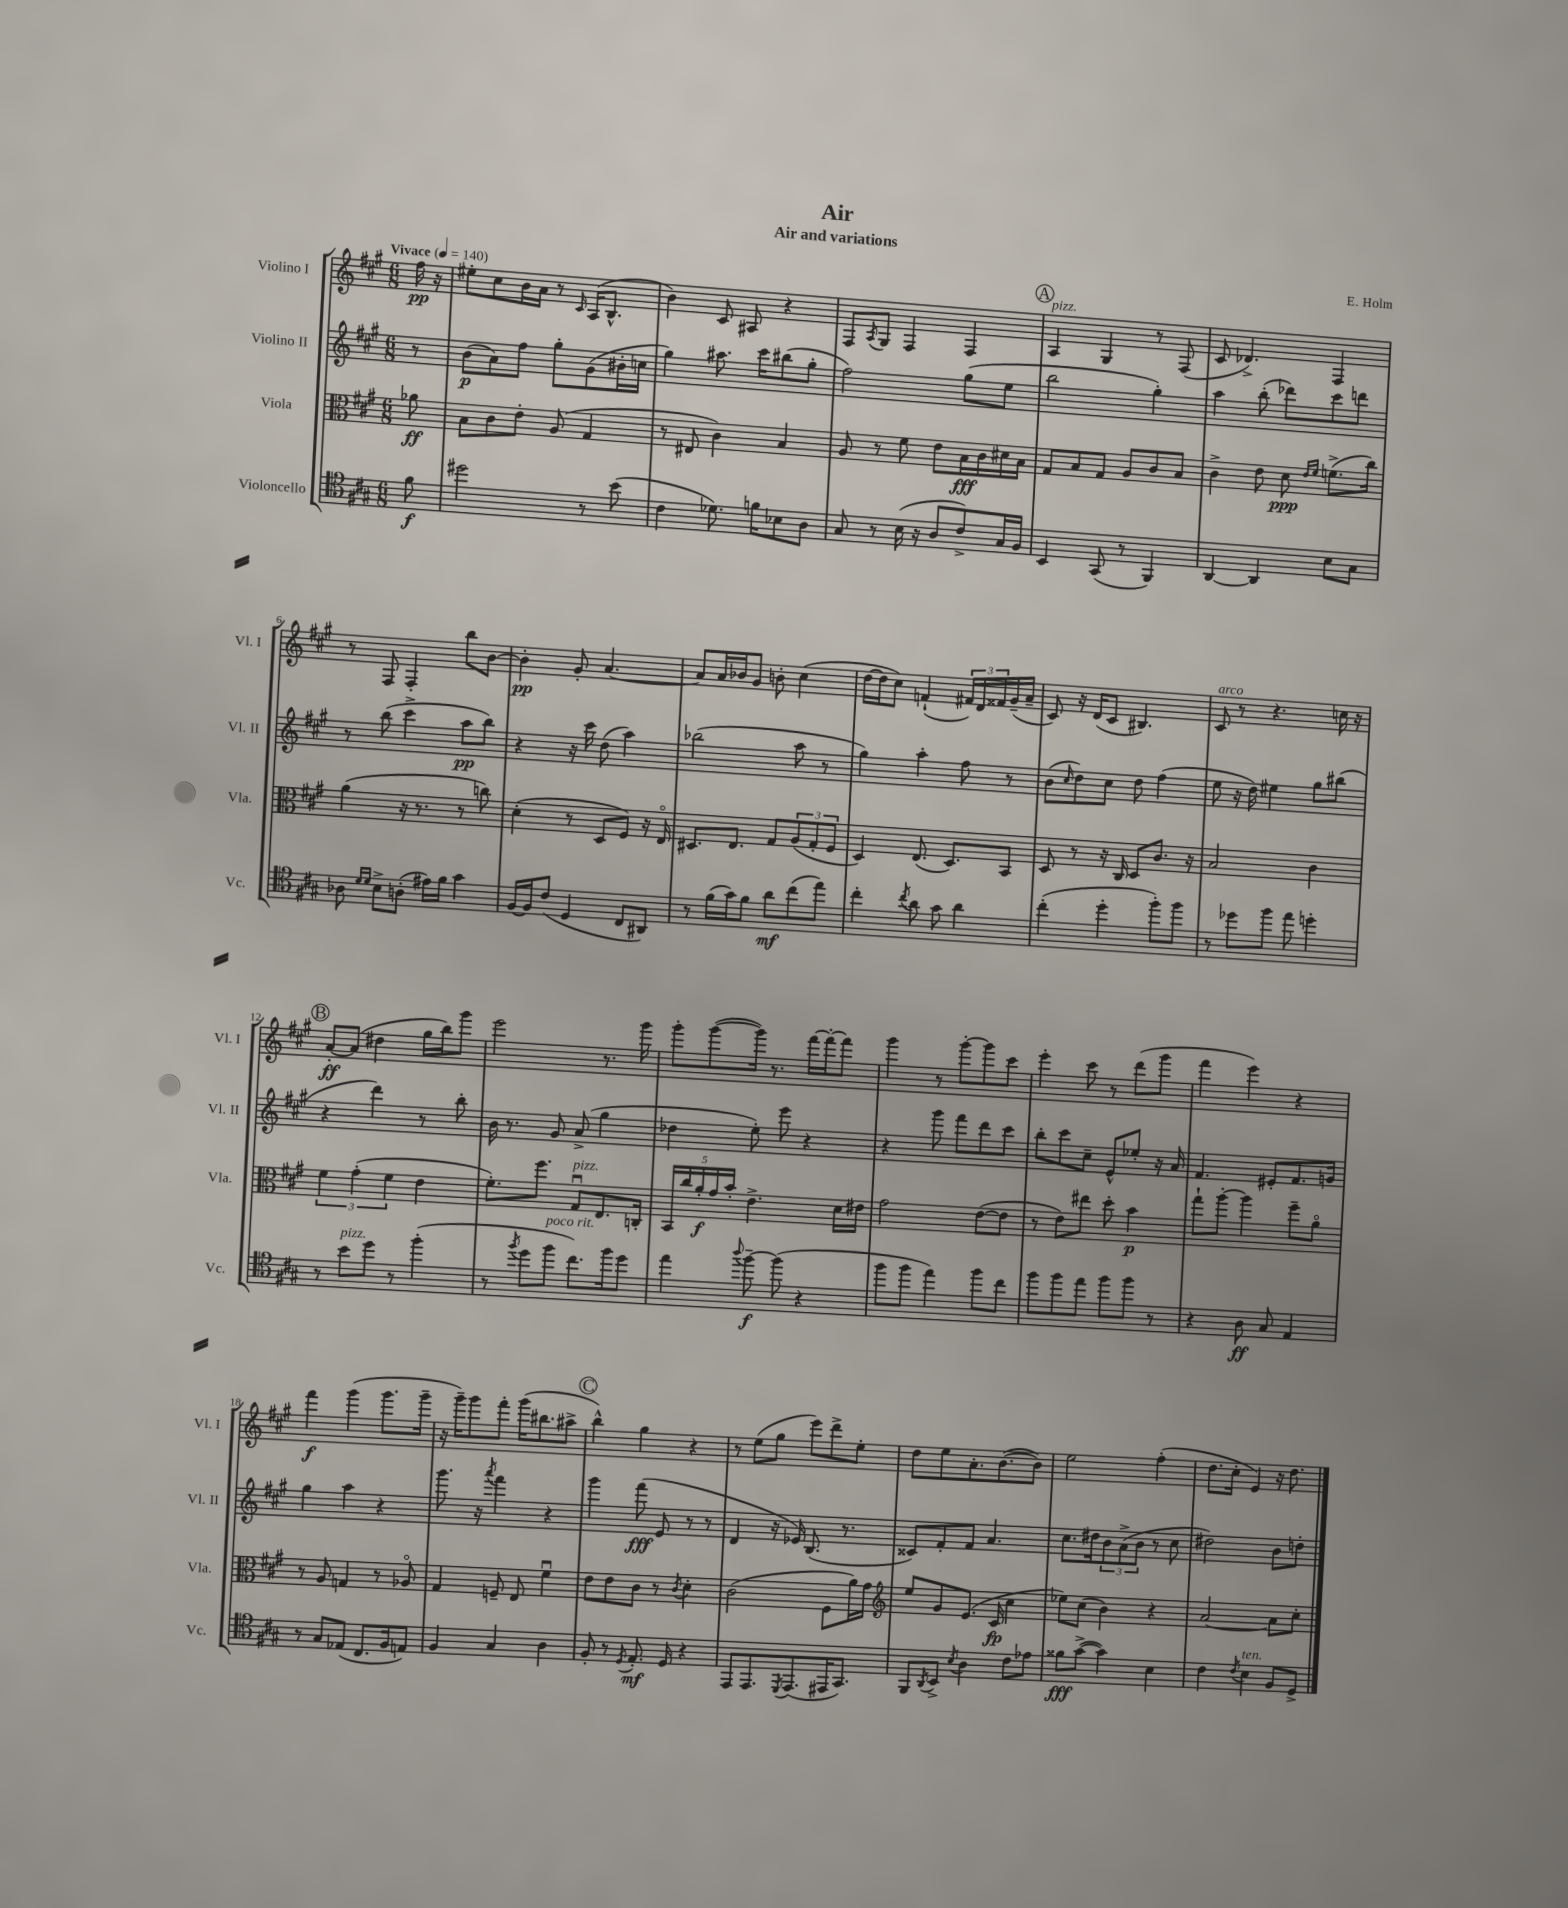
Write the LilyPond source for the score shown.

\header { title = "Air" composer = "E. Holm" subtitle = "Air and variations" }
<<
\new StaffGroup <<
\new Staff = "s0" \with { instrumentName = "Violino I" shortInstrumentName = "Vl. I" } {
    \clef treble \key a \major \numericTimeSignature \time 6/8 \partial 8 \tempo "Vivace" 4 = 140
    fis''16\pp r16 |
    eis''8-. cis''8 b'16 a'16 r8 \grace { cis'16 } a16( b8.-^ |
    b'4) cis'8 ais8 r4 |
    fis8 \acciaccatura { a8 } gis8 fis4 fis4 |
    \mark \markup { \circle "A" } a4^\markup { \italic "pizz." } gis4 r8 fis8( |
    cis'8 des'4.->) fis4 |
    r8 fis8 fis4-. b''8 b'8~ |
    b'4-.\pp gis'8-. a'4.~ |
    a'8 a'16 bes'16 gis'8 b'8-. cis''4( |
    d''16~ d''16 cis''8) f'4-!( \tuplet 3/2 { fis'16) d'16 fisis'16 } gis'16--( a'16-- |
    cis'8) r16 d'16( cis'8 bis4.) |
    cis'8^\markup { \italic "arco" } r8 r4. c''16 r16 |
    \mark \markup { \circle "B" } a'8~-.\ff a'8( dis''4 gis''16 b''16) gis'''8 |
    e'''2 r8. gis'''16 |
    gis'''8-. gis'''8~( gis'''16) r8. fis'''16~ fis'''16~-. fis'''8 |
    gis'''4 r8 gis'''8~-. gis'''8 cis'''8 |
    e'''4-. cis'''8 r8 d'''8( gis'''8 |
    fis'''4 e'''4) r4 |
    fis'''4\f gis'''4( gis'''8. gis'''16-- |
    r16 gis'''16--) gis'''8 fis'''8-. gis'''16( bis''8. ais''8-> |
    \mark \markup { \circle "C" } b''4-^) gis''4 r4 |
    r8 e''8( gis''8 e'''8) d'''8-> e''8-. |
    d''8 e''8 a'8.-. b'8.~( b'8) |
    e''2 fis''4-.( |
    d''8. cis''16-. e'4) r16 d''8. \bar "|." |
}
\new Staff = "s1" \with { instrumentName = "Violino II" shortInstrumentName = "Vl. II" } {
    \clef treble \key a \major \numericTimeSignature \time 6/8 \partial 8
    r8 |
    b'8\p( a'8) fis''8 gis''8-. gis'8( bis'16-. c''16 |
    gis''4) ais''8. cis'''16 bis''8( gis''8-. |
    fis''2) gis''8( e''8 |
    \mark \markup { \circle "A" } b''2 gis''4-.) |
    a''4 b''8-.( des'''8) cis'''8 d'''8 |
    r8 b''8( cis'''4-> a''8\pp b''8) |
    r4 r16 cis'''16 d''8( a''4) |
    bes''2( a''8 r8 |
    gis''4) a''4-. fis''8 r8 |
    b'8( \grace { cis''16 } d''8) cis''8 d''8 fis''4( |
    e''8 r16 d''16) eis''4 gis''8 bis''8( |
    \mark \markup { \circle "B" } r4 d'''4) r8 b''8-. |
    b'16 r8. gis'8 a'8->( gis''4 |
    des''4 e''8-.) e'''8 r4 |
    r4 gis'''8 fis'''8 d'''8 cis'''8 |
    b''8-. cis'''8 cis''8-- e'8-^ ees''8-. r16 a'16 |
    fis'4. eis'8-. fis'8. g'16 |
    gis''4 a''4 r4 |
    gis'''8. r16 \acciaccatura { a'''8 } fis'''4 r4 |
    \mark \markup { \circle "C" } gis'''4 fis'''8\fff( e'8 r8 r8 |
    d'4 r16 ees'16) b8.( r8. |
    cisis'8) fis'8-. fis'8 a'4. |
    cis''8. dis''16 \tuplet 3/2 { b'8 a'8->( b'8 } r8 cis''8 |
    dis''2) b'8 d''8-. \bar "|." |
}
\new Staff = "s2" \with { instrumentName = "Viola" shortInstrumentName = "Vla." } {
    \clef alto \key a \major \numericTimeSignature \time 6/8 \partial 8
    aes'8\ff |
    b8 cis'8 e'8-. a8( gis4 |
    r8 eis8 cis'4) b4 |
    a8 r8 fis'8 e'8 b16\fff cis'16 dis'16 b16 |
    \mark \markup { \circle "A" } gis8 b8 gis8 a8 cis'8 b8 |
    cis'4-> e'8 d'8\ppp \grace { e'16 fis'16 } f'8.->( cis''16) |
    a'4( r16 r8. r8 c''8) |
    d'4-.( r8 d8 fis8) r16 e16\flageolet |
    dis8. e8. gis8 \tuplet 3/2 { a8( gis8-. fis8 } |
    d4) e8.( d8.) b,8 |
    d8 r8 r16 cis16 d8 cis'8. r16 |
    b2 cis'4 |
    \mark \markup { \circle "B" } \tuplet 3/2 { fis'4 gis'4-.( fis'4 } e'4 |
    fis'8.-.) fis''8. gis8\downbow^\markup { \italic "pizz." } e8. c16-. |
    \tuplet 5/4 { b,16 cis''16 a'16-.\f gis'16 b'16-. } e'4.-> d'16 eis'16 |
    gis'2 e'8~( e'8 |
    r8 e'8) eis''8 d''8-. b'4\p |
    gis''8-! a''8~-. a''4 fis''8-- a'8\flageolet |
    r8 a8 g4 r8 aes8\flageolet |
    gis4 f8-- e8 fis'4\downbow |
    \mark \markup { \circle "C" } e'8 e'8 cis'8 r8 \acciaccatura { cis'8 } d'4-. |
    cis'2( fis8 a'16) gis'16 |
    \clef treble e''8 gis'8 e'8.( cis'16\fp cis''4 |
    ees''8) cis''8( b'4) r4 |
    a'2~ a'8 cis''8-. \bar "|." |
}
\new Staff = "s3" \with { instrumentName = "Violoncello" shortInstrumentName = "Vc." } {
    \clef tenor \key a \major \numericTimeSignature \time 6/8 \partial 8
    fis'8\f |
    dis''2 r8 b'8( |
    cis'4 des'8.) f'16 bes8 a8 |
    gis8 r8 b16( r16 a8 cis'8->) gis16 fis16 |
    \mark \markup { \circle "A" } b,4 gis,8( r8 fis,4) |
    a,4~ a,4 b8 gis8 |
    aes8 \grace { d'16 d'16 } b8-> a8-.( eis'16) fis'16 gis'4 |
    fis16~ fis16 cis'8( d4 cis8 ais,8) |
    r8 fis'16( gis'16) fis'8 a'8\mf cis''8( e''8) |
    cis''4-. \acciaccatura { cis''8 } a'8 gis'8 a'4 |
    cis''4-.( d''4-. fis''8-.) fis''8 |
    r8 des''8 fis''8 e''8 d''4-. |
    \mark \markup { \circle "B" } r8 b'8^\markup { \italic "pizz." } d''8 r8 fis''4-.( |
    r8 \acciaccatura { fis''8 } d''8 fis''8^\markup { \italic "poco rit." } cis''8.) fis''16 d''8 |
    e''4 \appoggiatura { a''8 } fis''8~--\f fis''8( r4 |
    fis''8 fis''8 e''4) fis''8 cis''8 |
    fis''8 fis''8 e''8 fis''8 fis''8 r8 |
    r4 a8\ff gis8 e4 |
    r8 gis8 ees8( cis8. fis16 e8) |
    fis4 gis4 a4 |
    \mark \markup { \circle "C" } fis8-. r8 \acciaccatura { d8 } e8.-.\mf d16 r4 |
    e,8 e,8. \acciaccatura { d,8 } e,8.( eis,16 gis,8.) |
    fis,8 \acciaccatura { a,8 } b,8-> \acciaccatura { b8 } a4 cis'8 ees'8 |
    fisis'8\fff gis'8~->( gis'4) b4 |
    cis'4 \acciaccatura { cis'8 } b4^\markup { \italic "ten." } fis8 d8-> \bar "|." |
}
>>
>>
